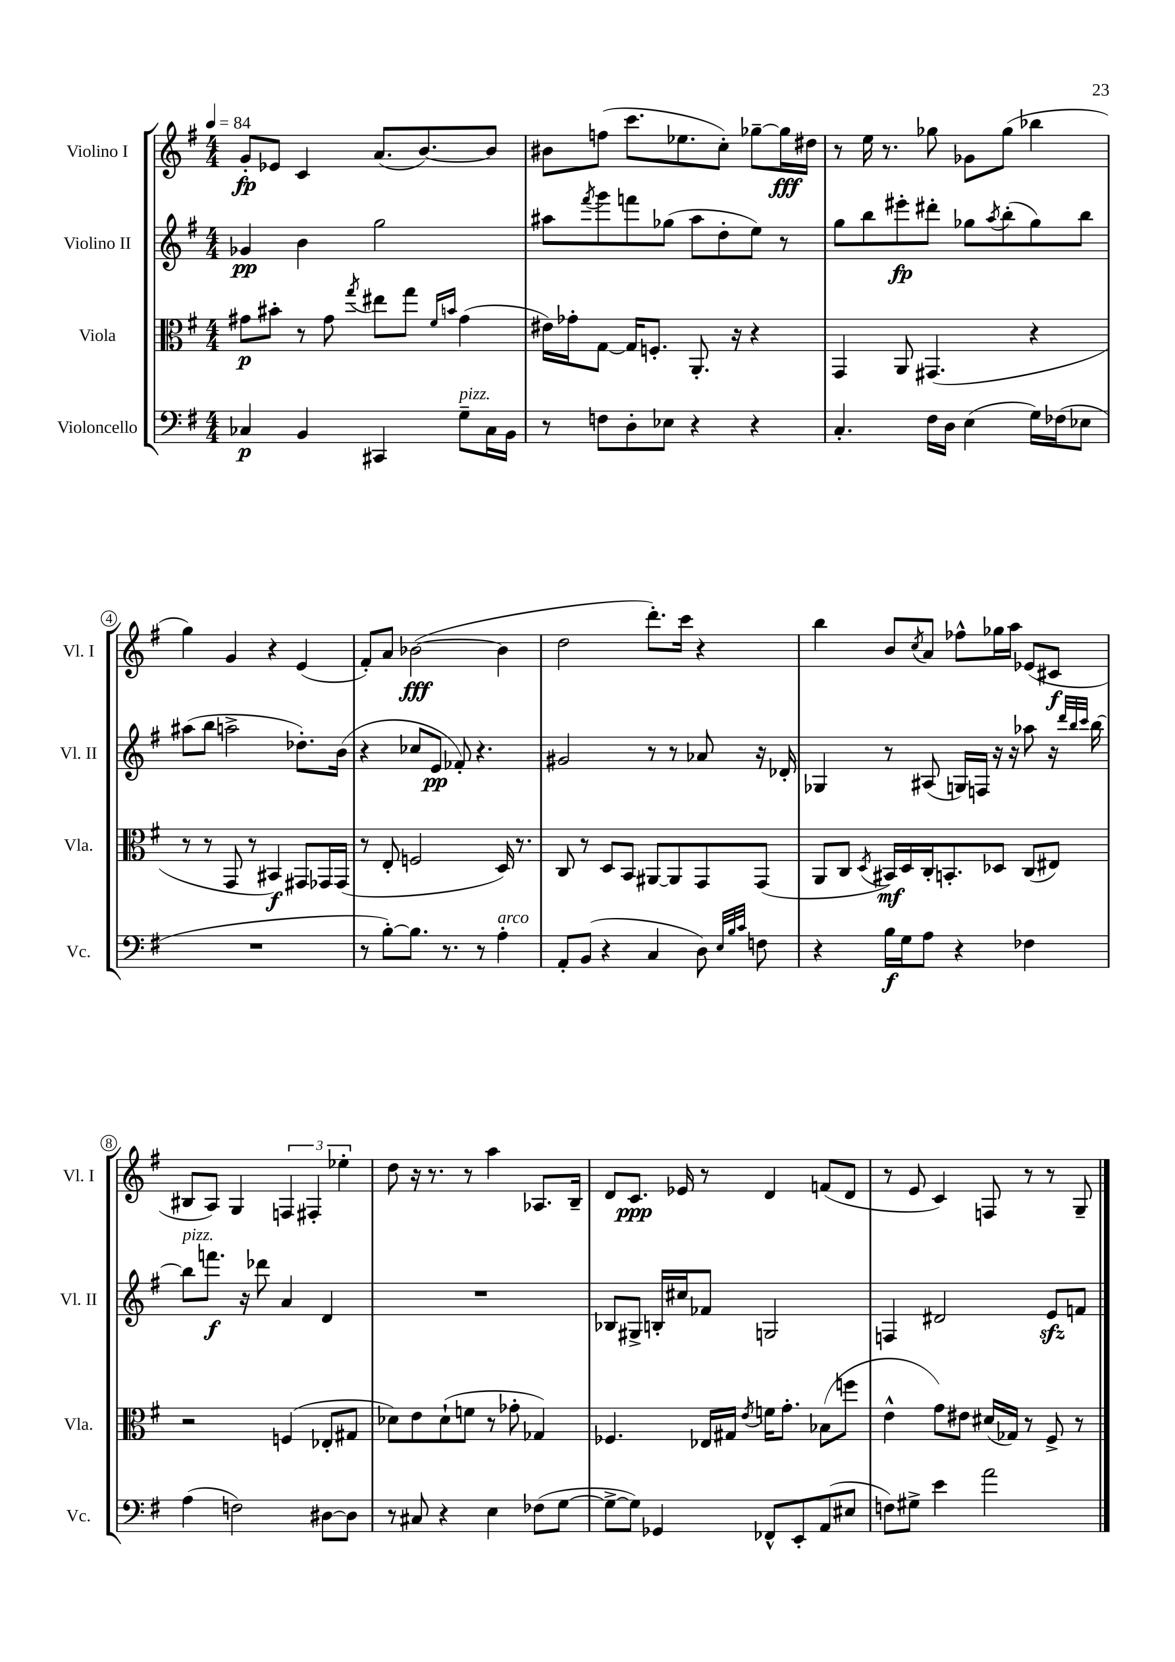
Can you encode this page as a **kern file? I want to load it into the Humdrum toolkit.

**kern	**dynam	**kern	**dynam	**kern	**dynam	**kern	**dynam
*part4	*part4	*part3	*part3	*part2	*part2	*part1	*part1
*staff4	*staff4	*staff3	*staff3	*staff2	*staff2	*staff1	*staff1
*I"Violoncello	*	*I"Viola	*	*I"Violino II	*	*I"Violino I	*
*I'Vc.	*	*I'Vla.	*	*I'Vl. II	*	*I'Vl. I	*
*clefF4	*	*clefC3	*	*clefG2	*	*clefG2	*
*k[f#]	*	*k[f#]	*	*k[f#]	*	*k[f#]	*
*M4/4	*	*M4/4	*	*M4/4	*	*M4/4	*
*MM84	*	*MM84	*	*MM84	*	*MM84	*
=1	=1	=1	=1	=1	=1	=1	=1
4C-X/	p	8g#X\L	p	4g-X/	pp	8g'/L	fp
.	.	8b#X'\J	.	.	.	8e-X/J	.
4BB/	.	8r	.	4b\	.	4c/	.
.	.	8g#\	.	.	.	.	.
.	.	8qgg/	.	.	.	.	.
4CC#X/	.	8ee#X\L	.	2gg\	.	(8.a/L	.
.	.	8gg\J	.	.	.	.	.
.	.	.	.	.	.	[8.b/)	.
.	.	16qqf#/LL	.	.	.	.	.
.	.	16qqbn/JJ	.	.	.	.	.
!LO:TX:a:i:t=pizz.	!	!	!	!	!	!	!
8G~\L	.	(4g#\	.	.	.	.	.
16C-\L	.	.	.	.	.	8b/J]	.
16BB\JJ	.	.	.	.	.	.	.
=2	=2	=2	=2	=2	=2	=2	=2
8r	.	16e#X\LL)	.	8aa#X\L	.	8b#X\L	.
.	.	16g-X'\J	.	.	.	.	.
.	.	.	.	8qfff#/	.	.	.
8Fn\L	.	[8G\J	.	8ggg\	.	(8ffn\J	.
8D'\	.	16G/KL]	.	8fffn\	.	8.ccc\L	.
.	.	8.Fn'/J	.	.	.	.	.
8E-X\J	.	.	.	(8gg-X\J	.	.	.
.	.	.	.	.	.	8.ee-X\	.
4r	.	8.AA'/	.	8aa#\L	.	.	.
.	.	.	.	8dd'\	.	8cc'\J)	.
.	.	16r	.	.	.	.	.
4r	.	4r	.	8ee\J)	.	[8gg-X~\L	.
.	.	.	.	8r	.	16gg-\L]	fff
.	.	.	.	.	.	16dd#X\JJ	.
=3	=3	=3	=3	=3	=3	=3	=3
4.C'/	.	4GG/	.	8gg\L	.	8r	.
.	.	.	.	8bb\	.	16ee\	.
.	.	.	.	.	.	8.r	.
.	.	8AA/	.	8eee#X'\	fp	.	.
16F#\LL	.	(4.GG#X/	.	8ddd#X'\J	.	8gg-X\	.
16D\JJ	.	.	.	.	.	.	.
(4E\	.	.	.	8gg-X\L	.	8g-X\L	.
.	.	.	.	8qaa/	.	.	.
.	.	.	.	(8bb'\	.	(8gg-\J	.
16G\LL)	.	4r	.	8gg-\)	.	4bb-X\	.
(16F-X\J	.	.	.	.	.	.	.
8E-X\J	.	.	.	8bb\J	.	.	.
!!LO:LB:g=z
=4	=4	=4	=4	=4	=4	=4	=4
1r	.	8r	.	(8aa#X\L	.	4gg\)	.
.	.	8r	.	8bb\J	.	.	.
.	.	8GG/	.	2aan^\	.	4g/	.
.	.	8r	.	.	.	.	.
.	.	4BB#X/)	f	.	.	4r	.
.	.	8GG#X/L	.	8.dd-X'\L)	.	(4e/	.
.	.	16GG-X/L	.	.	.	.	.
.	.	(16GG-/JJ	.	(16b\Jk	.	.	.
=5	=5	=5	=5	=5	=5	=5	=5
8r	.	8r	.	4r	.	8f#'/L)	.
[8B'\L)	.	8E'/	.	.	.	8a/J	.
8.B\J]	.	2Fn/	.	8cc-X/L	.	([2b-X\	fff
.	.	.	.	8e/J	pp	.	.
8.r	.	.	.	.	.	.	.
.	.	.	.	8f-X'/)	.	.	.
8r	.	.	.	4.r	.	.	.
!LO:TX:a:i:t=arco	!	!	!	!	!	!	!
4A'\	.	16D/)	.	.	.	4b-\]	.
.	.	8.r	.	.	.	.	.
=6	=6	=6	=6	=6	=6	=6	=6
8AA'/L	.	8C/	.	2g#X/	.	2dd\	.
(8BB/J	.	8r	.	.	.	.	.
4r	.	8D/L	.	.	.	.	.
.	.	8BB/J	.	.	.	.	.
4C/	.	[8AA#X/L	.	8r	.	8.ddd'\L)	.
.	.	8AA#/]	.	8r	.	.	.
.	.	.	.	.	.	16ccc\Jk	.
8D\)	.	8GG/	.	8a-X/	.	4r	.
32qqE/LLL	.	.	.	.	.	.	.
32qqB/	.	.	.	.	.	.	.
32qqc/JJJ	.	.	.	.	.	.	.
8Fn\	.	(8GG/J	.	16r	.	.	.
.	.	.	.	16d-X'/	.	.	.
=7	=7	=7	=7	=7	=7	=7	=7
4r	.	8AA/L	.	4G-X/	.	4bb\	.
.	.	8C/J	.	.	.	.	.
.	.	8qD/	.	.	.	.	.
16B\LL	f	16BB#X/LL)	mf	8r	.	8b/L	.
16G\J	.	16D/	.	.	.	.	.
.	.	.	.	.	.	8qcc/	.
8A\J	.	16C'/J	.	(8A#X/	.	8a/J	.
.	.	8.BBn'/	.	.	.	.	.
4r	.	.	.	16Gn/LL)	.	8ff-X^^\L	.
.	.	.	.	16Fn/JJ	.	.	.
.	.	8D-X/J	.	16r	.	16gg-X\L	.
.	.	.	.	16r	.	16aa\JJ	.
4F-X\	.	(8C/L	.	8aa-X\	.	(8e-X/L	.
.	.	8E#X/J)	.	16r	.	8c#X/J	f
.	.	.	.	32qqddd/LLL	.	.	.
.	.	.	.	32qqbb/	.	.	.
.	.	.	.	32qqccc/JJJ	.	.	.
.	.	.	.	[16bb\	.	.	.
!!LO:LB:g=z
=8	=8	=8	=8	=8	=8	=8	=8
!	!	!	!	!LO:TX:a:i:t=pizz.	!	!	!
(4A\	.	2r	.	8bb\L]	.	8B#X/L	.
.	.	.	.	8.fffn\J	f	8A/J)	.
2Fn\)	.	.	.	.	.	4G/	.
.	.	.	.	16r	.	.	.
.	.	.	.	8ddd-X\	.	.	.
.	.	(4Fn/	.	4a/	.	6Fn/	.
.	.	.	.	.	.	6F#X'/	.
[8D#X\L	.	8E-X'/L	.	4d/	.	.	.
.	.	.	.	.	.	6ee-X'\	.
8D#\J]	.	8G#X/J	.	.	.	.	.
=9	=9	=9	=9	=9	=9	=9	=9
8r	.	8d-X\L)	.	1r	.	8dd\	.
8C#X/	.	8e\	.	.	.	16r	.
.	.	.	.	.	.	8.r	.
4r	.	(8d-`\	.	.	.	.	.
.	.	8fn\J	.	.	.	8r	.
4E\	.	8r	.	.	.	4aa\	.
.	.	8g-X'\	.	.	.	.	.
(8F-X\L	.	4G-X/)	.	.	.	8.A-X/L	.
[8G\J	.	.	.	.	.	.	.
.	.	.	.	.	.	16B~/Jk	.
=10	=10	=10	=10	=10	=10	=10	=10
8G^\L_	.	4.F-X/	.	8B-X/L	.	8d/L	.
8G\J])	.	.	.	8G#X^/J	.	8.c/J	ppp
4GG-X/	.	.	.	16Bn'/LL	.	.	.
.	.	.	.	16cc#X/J	.	16e-X/	.
.	.	16E-X/LL	.	8f-X/J	.	8r	.
.	.	16G#X/JJ	.	.	.	.	.
.	.	8qe/	.	.	.	.	.
8FF-X^^/L	.	16fn\KL	.	2Gn/	.	4d/	.
.	.	8.g'\J	.	.	.	.	.
8EE'/	.	.	.	.	.	.	.
(8AA/	.	(8B-X\L	.	.	.	(8fn/L	.
8E#X/J	.	8ffn\J	.	.	.	8d/J	.
=11	=11	=11	=11	=11	=11	=11	=11
8Fn\L)	.	4e^^\	.	4Fn/	.	8r	.
8G#X^\J	.	.	.	.	.	8e/	.
4e\	.	8g\L)	.	2d#X/	.	4c/)	.
.	.	8e#X\J	.	.	.	.	.
2a\	.	(16d#X/LL	.	.	.	8Fn/	.
.	.	16G-X/JJ)	.	.	.	.	.
.	.	8r	.	.	.	8r	.
.	.	8F#^/	.	8ezz/L	.	8r	.
.	.	8r	.	8fn/J	.	8G~/	.
==	==	==	==	==	==	==	==
*-	*-	*-	*-	*-	*-	*-	*-
